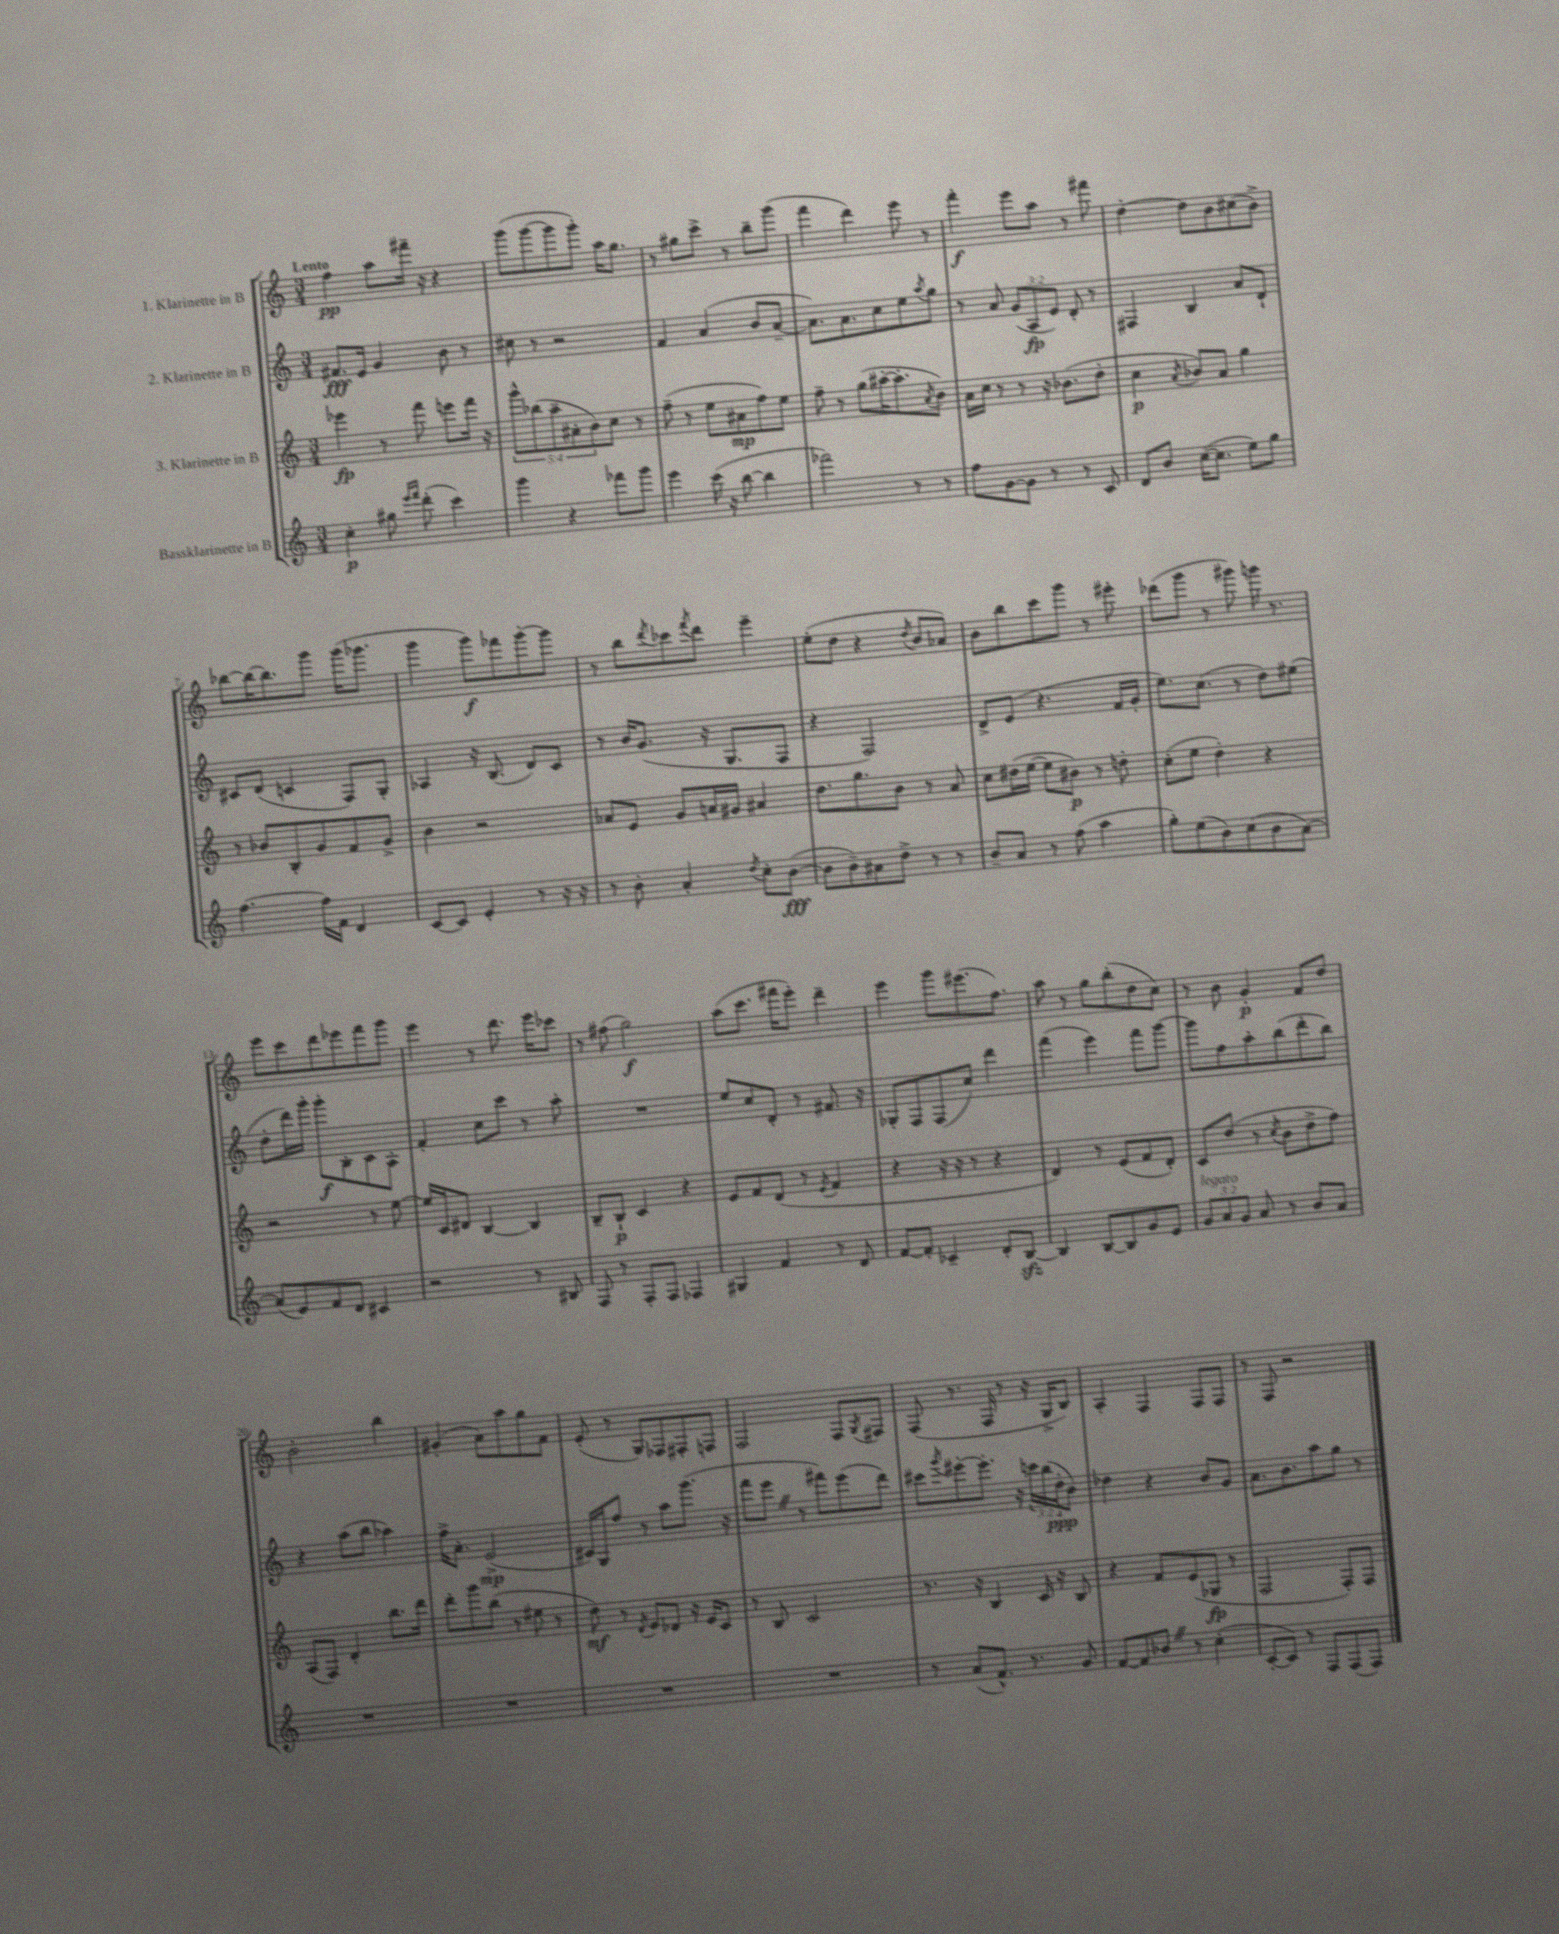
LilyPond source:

<<
\new StaffGroup <<
\new Staff = "s0" \with { instrumentName = "1. Klarinette in B" } {
    \clef treble \key c \major \numericTimeSignature \time 3/4 \tempo "Lento"
    f''4\pp a''8 fis'''16-- r16 r4 |
    g'''8( g'''8~ g'''8 g'''8-.) a''16 g''8. |
    r8 gis''8 c'''8-> r8 b''8-- g'''8( |
    f'''4 d'''4) e'''8 r8 |
    f'''4-.\f e'''8 a''8 r8 fis'''8 |
    d''4~-. d''8 b'8 cis''8( b'8->) |
    bes''8~ bes''16~ bes''8. g'''8 g'''16( ges'''8. |
    g'''4 g'''8\f) fes'''8 g'''8~-. g'''8 |
    r8 b''8 \acciaccatura { d'''8 } ces'''8 \acciaccatura { f'''8 } d'''8 e'''4-- |
    e''8-.( d''8 r4 \acciaccatura { d''8 } b'8 aes'8) |
    b'8 b''8 c'''8 g'''8 r8 eis'''8-. |
    des'''8( g'''8 r8 gis'''8) g'''16 r8. |
    e'''8 c'''8 d'''8 ees'''8 f'''8 g'''8 |
    e'''4 r8 d'''8. e'''16 ces'''8 |
    r8 fis''8( g''2\f) |
    a''8( c'''8. fis'''16 e'''8-.) d'''4-- |
    e'''4 g'''8 eis'''8.( f''8.) |
    a''8 r8 g''8 b''8-.( d''8 c''8) |
    r8 b'8 g'4-.\p f'8 d''8 |
    b'2-. b''4 |
    gis'4-.( a'8) a''8 g''8 f'8 |
    e'8-.( r8 g8) fes8 fis8-. f8 |
    f2 f8 \acciaccatura { g8 } fis8 |
    f8( r8. f16 r8 r16 g16-> b8) |
    a4-. f4 f8 f8 |
    r8 f8 r2 \bar "|." |
}
\new Staff = "s1" \with { instrumentName = "2. Klarinette in B" } {
    \clef treble \key c \major \numericTimeSignature \time 3/4 \override Staff.TupletNumber.text = #tuplet-number::calc-fraction-text
    fis'8.\fff e'16 g'4 b'8 r8 |
    cis''8 r8 r2 |
    f'4 a'4( b'8 a'8~-- |
    a'8.) a'8. c''8 e''8 \acciaccatura { a''8 } g''8 |
    r8 a'8 \tuplet 3/2 { g'8( a8\fp e'8) } d'8-. r8 |
    fis4 b4 a'8 d'8-! |
    cis'8 d'8( c'4 f8) g8-. |
    aes4 r16 b8.( d'8) c'8 |
    r8 b'16 g'8.( r16 g8. f8 |
    r4 f2) |
    d'8-> e'8( r4. f'16 g'16-. |
    e''8.) c''8.( r8 d''8) eis''8( |
    d''8-. d'''16) g'''16-. g'''8-.\f b8-. c'8 a8-. |
    f'4-. c''8 c'''8 r8 a''8-. |
    R2. |
    e''8 c''8 d'8-. r8 fis'8. r16 |
    ges8-. f8 f8( c''8) d'''4 |
    f'''4( e'''4) f'''8 g'''8~ |
    g'''8 f''8 a''8-. b''8( d'''8-. b''8) |
    r4 a''8( b''8 aes''4) |
    f''16-> a'8.-. e'2->\mp( |
    cis'16) g16 f''8 r8 a''8 g'''8.( r16 |
    f'''8 e'''8 \once \override BreathingSign.text = \markup { \musicglyph "scripts.caesura.straight" } \breathe r8 fis'''8) e'''8( d'''8) |
    cis'''8 \acciaccatura { g'''8 } eis'''8~-. eis'''8.-. r16 \tuplet 3/2 { c'''16 b''16( d''16-.\ppp } b'8) |
    des''4 r4 b'8 g'8 |
    a'8. b'8. a''8 g''8 r8 \bar "|." |
}
\new Staff = "s2" \with { instrumentName = "3. Klarinette in B" } {
    \clef treble \key c \major \numericTimeSignature \time 3/4 \override Staff.TupletNumber.text = #tuplet-number::calc-fraction-text
    ees'''4\fp r8 f'''8 e'''8 f'''16 r16 |
    \tuplet 5/4 { g'''8-^ bes''8( a''8-- ais'8-. b'8) } c''8 r8 |
    f''8--( r8 e''8 ais'8\mp f''8) e''8 |
    f''8-- r8 g''8( ais''16~-. ais''8.-. \acciaccatura { a'8 } b'8) |
    a'16 c''16 r8 r8 r16 bes'8.( d''8-. |
    c''4\p \acciaccatura { a'8 } bes'8) a'8 g''4 |
    r8 bes'8 b8-. g'8 f'8 g'8-> |
    b'4 r2 |
    aes'8 e'8 g'8 a'16 gis'16 ais'4 |
    d''8. g''8. b'8 r8 a'8 |
    c''8 dis''16( e''16~ e''8 bis'8\p) r8 d''8-. |
    c''8-.( e''8 d''4-.) r4 |
    r2 r8 e''8~ |
    e''16 c'16 dis'8 b4~ b4 |
    b8-- b8-!\p c'4 r4 |
    e'8 f'8 d'8( r8 \acciaccatura { e'8 } f'4 |
    r4 r16 r16 r8 r4 |
    d'4) r8 e'8( f'8 d'8-.) |
    c'8 d''8( r8 \acciaccatura { c''8 } b'8 d''8-> f''8) |
    a8( f8) d'4-. b''8. d'''16 |
    d'''8-. g'''8 b''8( r8 eis''8 r8 |
    d''8\mf) r8 \acciaccatura { d'8 } e'8 des'8 r16 e'16 c'8 |
    r8 b8 c'2 |
    r8. r16 b4 c'16 r16 b8 |
    r4 f'8 e'8( ges8\fp r8 |
    f2 f8-.) f8 \bar "|." |
}
\new Staff = "s3" \with { instrumentName = "Bassklarinette in B" } {
    \clef treble \key c \major \numericTimeSignature \time 3/4 \override Staff.TupletNumber.text = #tuplet-number::calc-fraction-text
    c''4-.\p gis''8 \grace { e'''16 f'''16 } d'''8-.( c'''4) |
    g'''4 r4 fes'''8 g'''8 |
    e'''4 c'''16( r16 b''8~ b''4 |
    fes'''2) r8 r8 |
    f''8 g'8~ g'8 r8 r8 c'8 |
    d'8 b'8 c''16~( c''8. e''8) g''8 |
    f''4.~ f''16 f'16 d'4 |
    c'8~ c'8 e'4-. r8 r16 r16 |
    r8 b'8-. a'4-. \acciaccatura { d''8 } c''8-. b'8~\fff( |
    b'8 b'8--) ais'8 d''8-> r8 r8 |
    b'8-- a'8 r8 f''8( a''4 |
    g''8-.) e''8( b'8) c''8( b'8 a'8~) |
    a'8( e'8) f'8 d'8 cis'4 |
    r2 r8 bis8 |
    f8 r8 f8-. f8 fes4 |
    gis4 f'4 r8 d'8 |
    f'8~ f'8-. ces'4-- d'8-. b8~\sfz |
    b4 b8~ b8 g'8 e'8 |
    \tuplet 3/2 { g'8^\markup { \italic "legato" } a'8 g'8 } a'8 r8 b'8 a'8 |
    R2. |
    R2. |
    R2. |
    R2. |
    r8 a'8( f'8.-^) r8. g'8 |
    f'8~ f'8 bes'8 \once \override BreathingSign.text = \markup { \musicglyph "scripts.caesura.straight" } \breathe r8 c''4-.( |
    c'8~-. c'8) r8 f8 f8( f8) \bar "|." |
}
>>
>>
